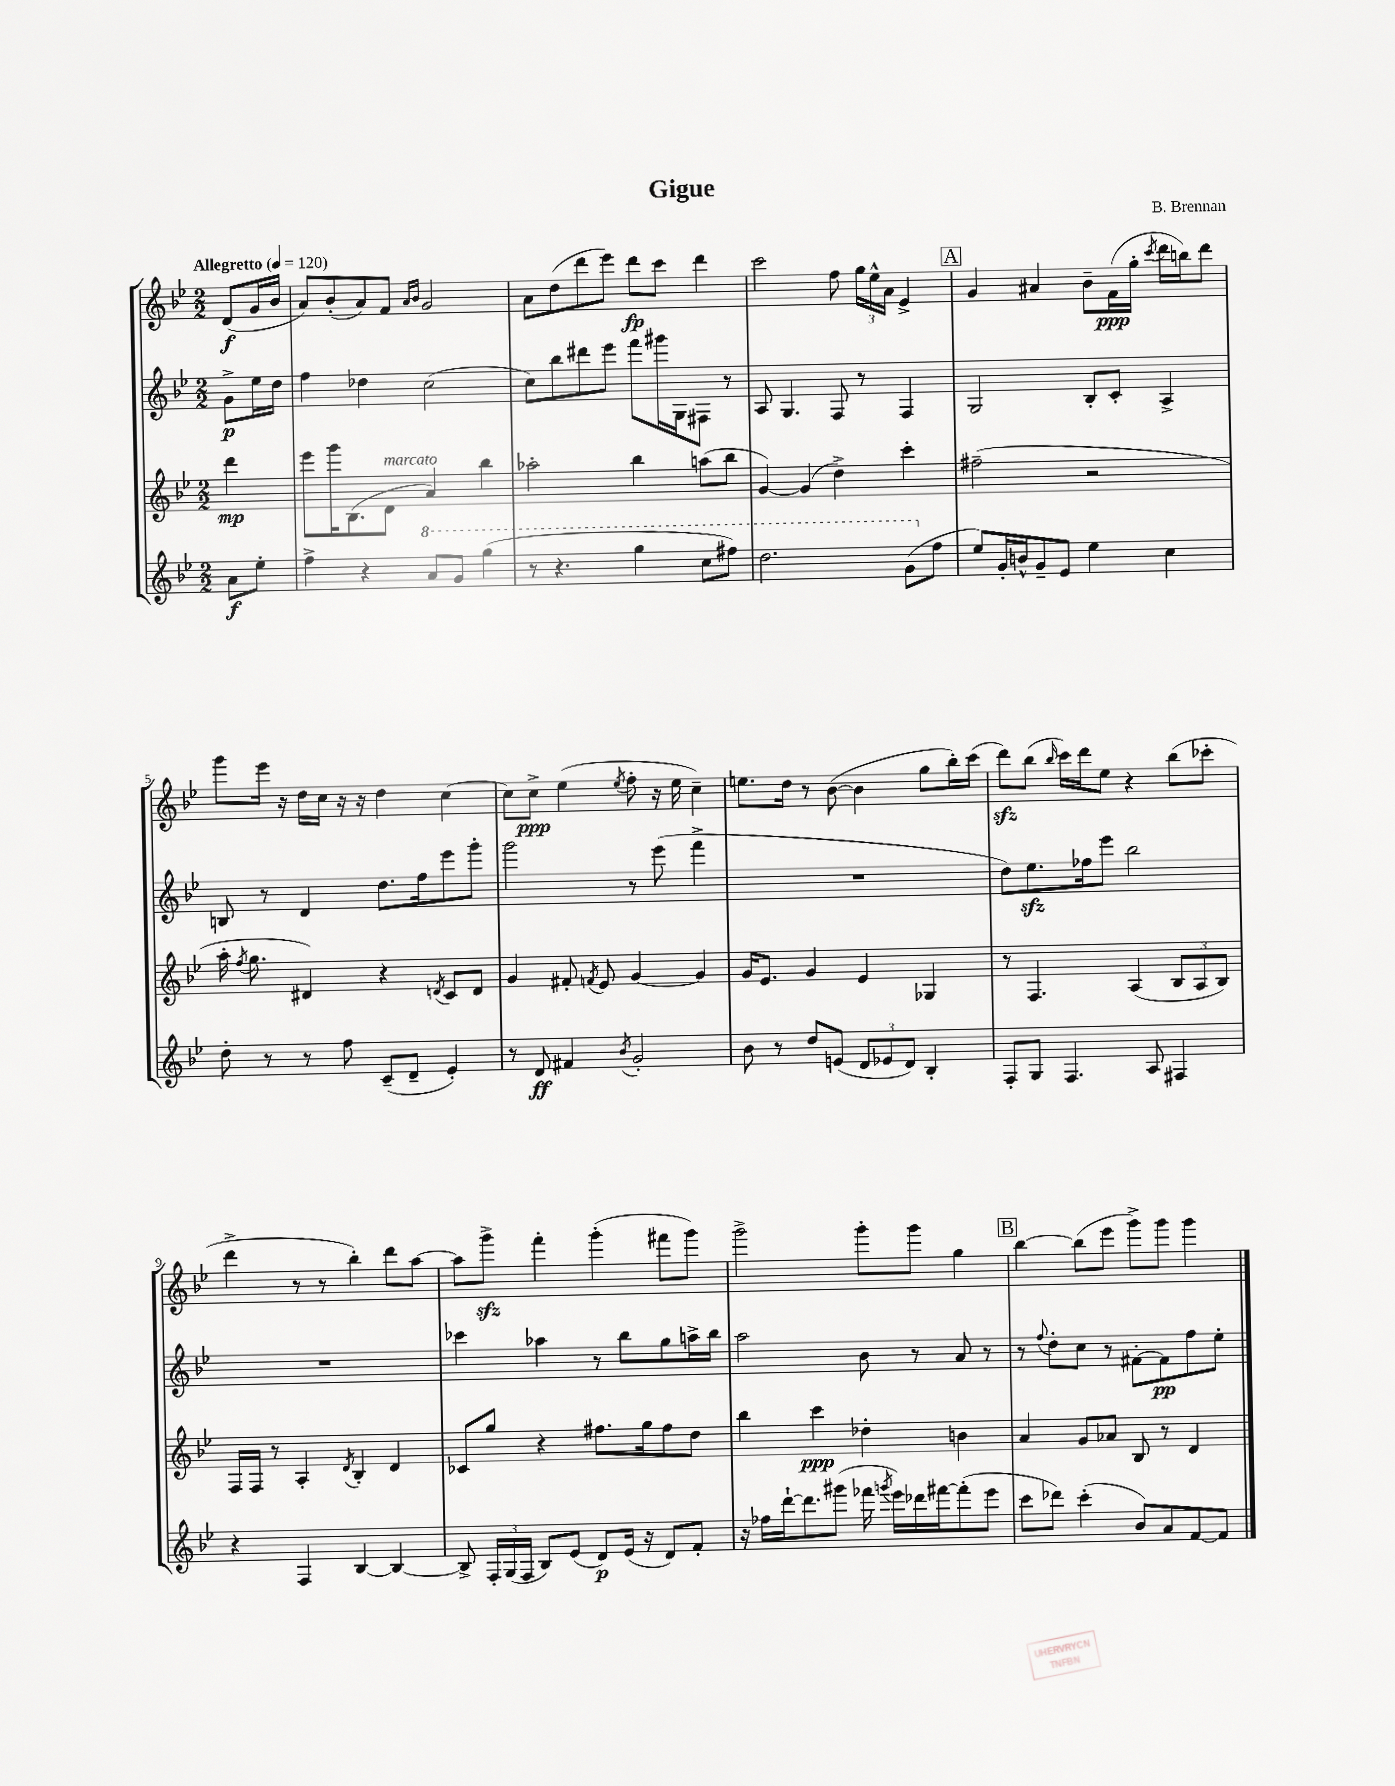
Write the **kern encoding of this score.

**kern	**kern	**kern	**kern
*staff4	*staff3	*staff2	*staff1
*clefG2	*clefG2	*clefG2	*clefG2
*k[b-e-]	*k[b-e-]	*k[b-e-]	*k[b-e-]
*M2/2	*M2/2	*M2/2	*M2/2
*MM120	*MM120	*MM120	*MM120
8a	4ddd	8g^	(8d
8ee-'	.	16ee-	16g
.	.	16dd	16b-
=	=	=	=
4ff^	8eee-	4ff	8a)
.	16ggg	.	(8b-'
.	(8.B-	.	.
4r	.	4dd-	8a)
.	8d	.	8f
.	.	.	16qqa
.	.	.	16qqb-
8aa	4a)	(2cc	2g
8gg	.	.	.
(4ggg	4bb-	.	.
=	=	=	=
8r	2aa-'	8cc)	8a
4.r	.	8bb-	(8dd
.	.	8ddd#	8ddd
.	.	8eee-	8eee-)
4ggg	4bb-	8fff	8ddd
.	.	16ggg#	8ccc
.	.	16G	.
8ccc	(8aa	8F#	4ddd
8fff#)	8bb-	8r	.
=	=	=	=
2.ddd	[4g)	8A	2ccc
.	.	4.G	.
.	(4g]	.	.
.	4dd^)	8F	8ff
.	.	8r	24gg
.	.	.	24ee-^^
.	.	.	24a
(8gg	4ccc'	4F	4e-^
8ff	.	.	.
=	=	=	=
8ee-)	(2ff#~	2G	4g
16g'	.	.	.
16b^^	.	.	.
8g~	.	.	4a#
8e-	.	.	.
4ee-	2r	8B-'	8b-~
.	.	8c'	(16f
.	.	.	16gg'
.	.	.	8qccc
4cc	.	4A^	16ddd
.	.	.	16bb)
.	.	.	8ddd
=	=	=	=
8dd'	16aa'	8B	8ggg
.	8qff	.	.
.	8.gg	.	.
8r	.	8r	16eee-
.	.	.	16r
8r	4d#)	4d	16dd
.	.	.	16cc
8ff	.	.	16r
.	.	.	16r
(8c~	4r	8.dd	4dd
8d~	.	.	.
.	.	16ff	.
.	8qd	.	.
4e-')	8c	8eee-	[4cc
.	8d	8ggg'	.
=	=	=	=
8r	4g	2ggg	8cc]
8d	.	.	8cc^
4f#	8f#'	.	(4ee-
.	8qf	.	.
.	8e-	.	.
8qb-	.	.	8qee-
2g'	[4g	8r	8ff'
.	.	(8eee-	16r
.	.	.	16ee-
.	4g]	4fff^	4cc~)
=	=	=	=
8b-	16g	1r	8.ee
.	8.e-	.	.
8r	.	.	.
.	.	.	16dd
8dd	4g	.	8r
(8e	.	.	([8b-
12d	4e-	.	4b-]
12e-	.	.	.
12d)	.	.	.
4B-'	4G-	.	8gg
.	.	.	16bb-')
.	.	.	(16ccc
=	=	=	=
8F'	8r	8dd)	8ddd)
8G	4.F	8.ee-	(8bb-
.	.	.	16qqbb-
4.F	.	.	16ccc)
.	.	16ff-	16ddd
.	.	8eee-	8ee-
.	(4A	2bb-	4r
8A	.	.	.
4F#	12B-	.	(8bb-
.	12A	.	.
.	.	.	8ccc-'
.	12B-)	.	.
=	=	=	=
4r	16F	1r	4ddd^
.	16F	.	.
.	8r	.	.
4F	4A'	.	8r
.	.	.	8r
.	8qd	.	.
[4B-	4B-'	.	4bb-')
4B-_	4d	.	8ddd
.	.	.	[8aa
=	=	=	=
8B-^]	8c-	4ccc-	8aa]
24F'	8gg	.	8ggg^
(24G	.	.	.
24F	.	.	.
8B-)	4r	4aa-	4fff'
(8e-	.	.	.
8d)	8.ff#	8r	(4ggg'
(16e-	.	8bb-	.
16r	16gg	.	.
8d)	8ff#	8gg	8fff#
8f'	8dd	16aa^	8ggg)
.	.	16bb-	.
=	=	=	=
16r	4bb-	2aa	2ggg^
16ff-	.	.	.
[16ddd`	.	.	.
8.ddd]	.	.	.
.	4ccc	.	.
(8ggg#	.	.	.
16fff-	4dd-'	8b-	8ggg'
8qggg	.	.	.
16eee-)	.	.	.
16ddd-	.	8r	8ggg
[16fff#	.	.	.
(8fff#']	4b	8a	4gg
8eee-	.	8r	.
=	=	=	=
8ccc	4a	8r	[4bb-
.	.	8qqff	.
8ddd-)	.	8dd'	.
(4ccc'	8g	8cc	(8bb-]
.	8a-	8r	8eee-
8b-)	8B-	[8f#'	8ggg^)
8a	8r	8f#]	8ggg
[8f	4d	8ff	4ggg
8f]	.	8ee-'	.
==	==	==	==
*-	*-	*-	*-
